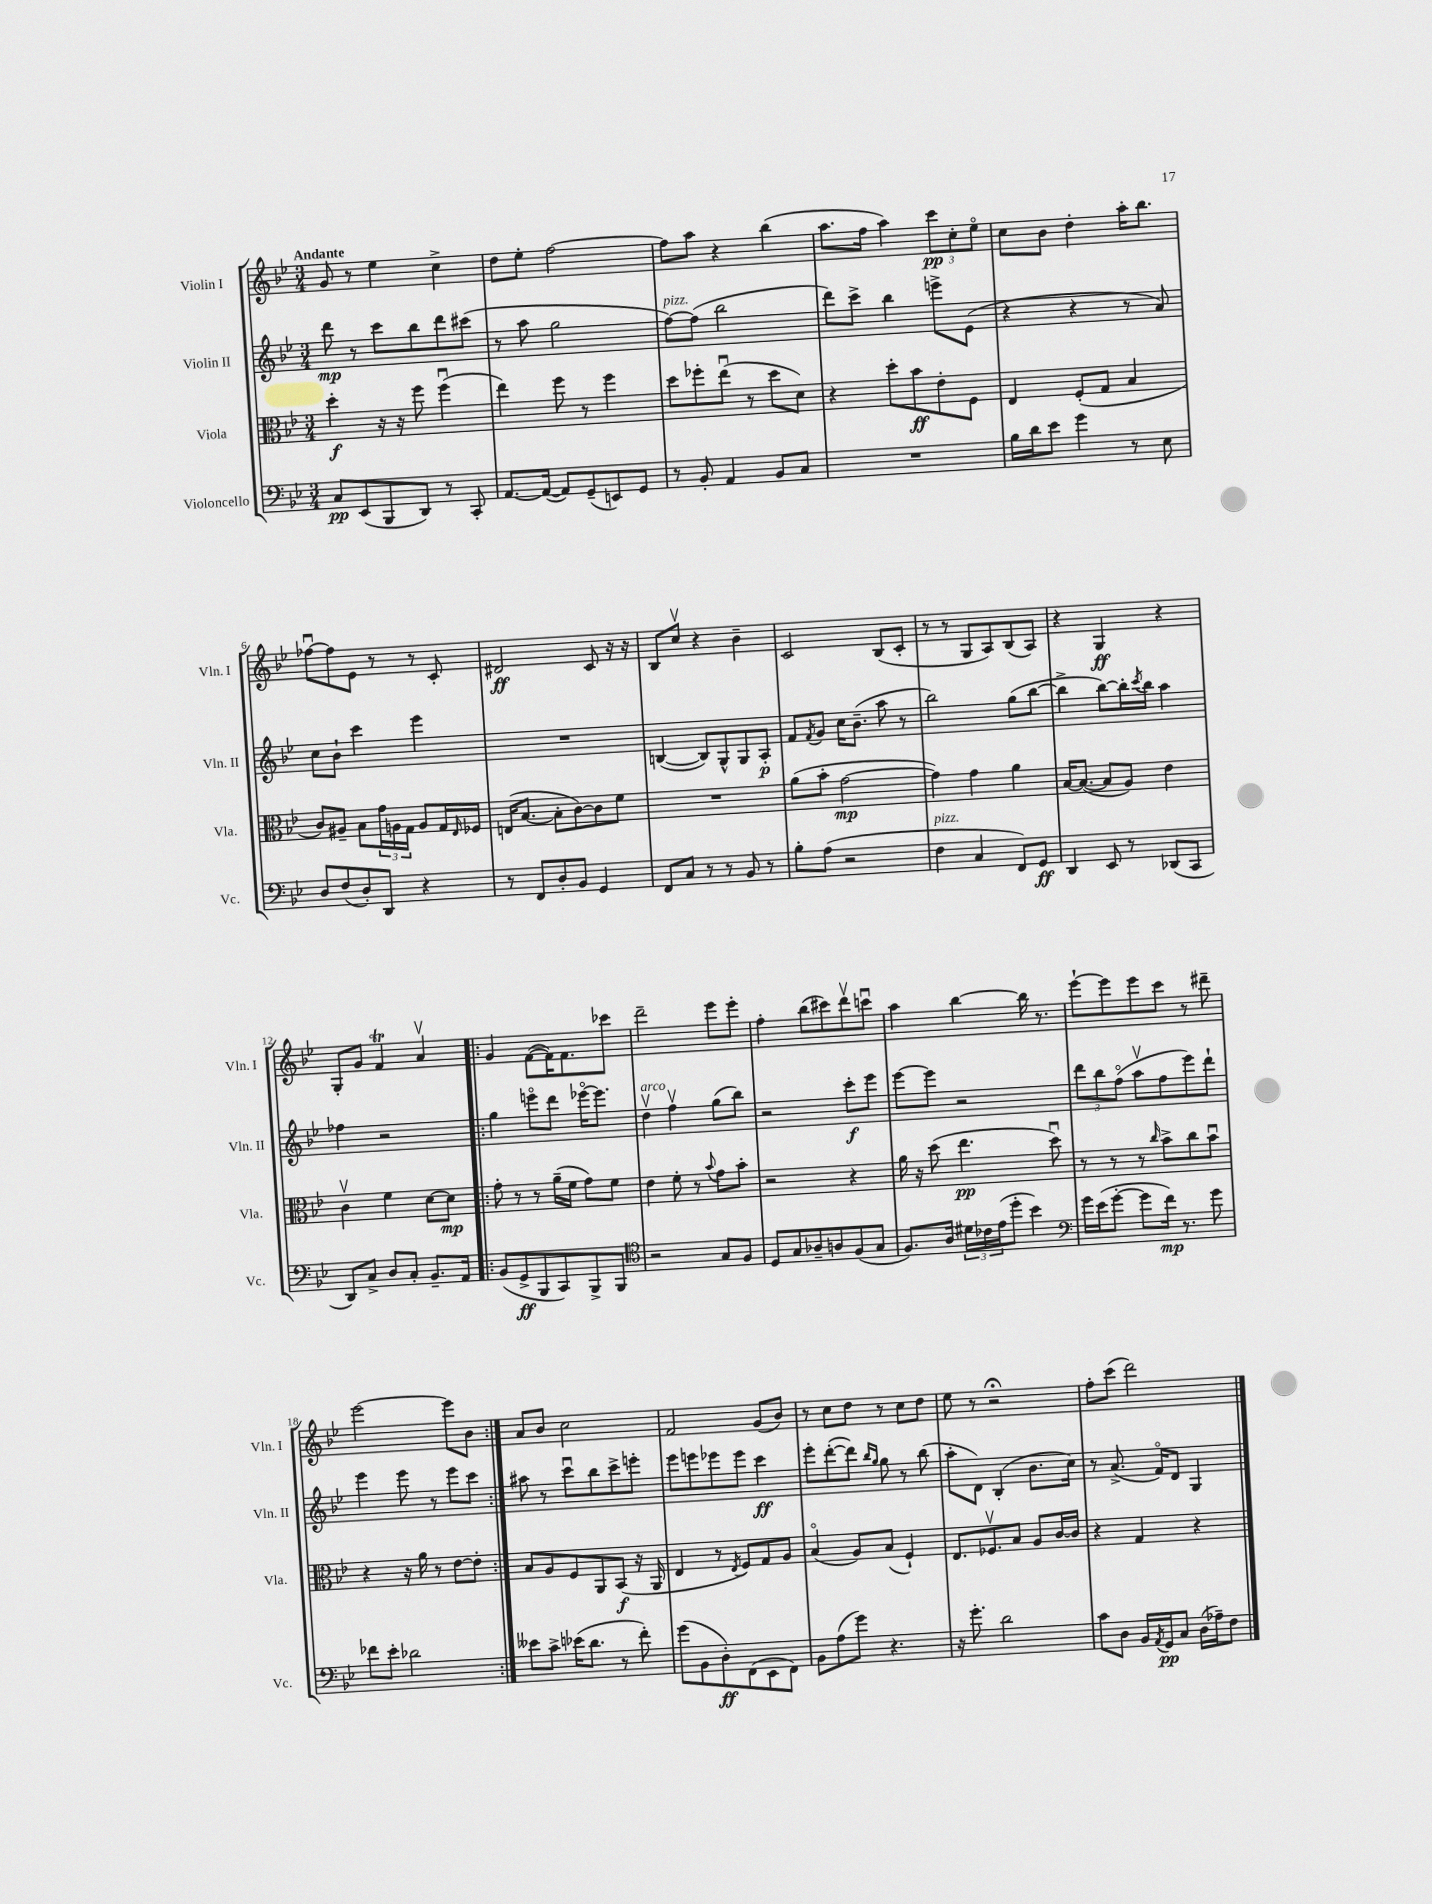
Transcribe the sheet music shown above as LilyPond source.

<<
\new StaffGroup <<
\new Staff = "s0" \with { instrumentName = "Violin I" shortInstrumentName = "Vln. I" } {
    \clef treble \key bes \major \numericTimeSignature \time 3/4 \tempo "Andante"
    g'8 r8 ees''4 c''4-> |
    d''8 ees''8-. f''2~ |
    f''8 a''8 r4 bes''4( |
    a''8. f''16 a''4) \tuplet 3/2 { c'''8\pp c''8-. ees''8\flageolet } |
    c''8 bes'8 d''4-. a''16-. bes''8. |
    fes''8~\downbow fes''8 ees'8 r8 r8 c'8-. |
    dis'2\ff c'8 r16 r16 |
    bes8 c''8\upbow r4 bes'4-- |
    c'2 bes8( c'8-. |
    r8 r8 g8 a8) bes8( a8) |
    r4 g4\ff r4 |
    g8-. g'8 f'4\trill a'4\upbow |
    \repeat volta 2 { g'4 f'8~( f'16) f'8. ces'''8 |
    d'''2-- ees'''8 ees'''8-. |
    f''4-. bes''8( cis'''8) d'''8\upbow c'''8\downbow |
    a''4 bes''4~ bes''16 r8. |
    ees'''8~-! ees'''8 ees'''8 c'''8 r8 dis'''8-- |
    ees'''2~ ees'''8 bes'8 | }
    a'8 bes'8 c''2 |
    f'2 g'8( bes'8) |
    r8 c''8 d''8 r8 c''8 d''8 |
    ees''8 r8 r2\fermata |
    f''8-. c'''8( d'''2) \bar "|." |
}
\new Staff = "s1" \with { instrumentName = "Violin II" shortInstrumentName = "Vln. II" } {
    \clef treble \key bes \major \numericTimeSignature \time 3/4
    d'''8\mp r8 c'''8 bes''8 d'''8 cis'''8( |
    r8 a''8 g''2 |
    f''8~^\markup { \italic "pizz." }) f''8( bes''2 |
    d'''8) c'''8-> bes''4 e'''8-> ees'8( |
    r4 r4 r8 a'8) |
    c''8 bes'8-! c'''4 ees'''4 |
    R2. |
    b4~( b8) g8-^ g8 a8-.\p |
    f'8 \acciaccatura { f'8 } g'8 c''16 bes'8.--( a''8 r8 |
    bes''2) g''8( bes''8~ |
    bes''4-> bes''8~) bes''16-. \acciaccatura { c'''8 } bes''16 a''4 |
    fes''4 r2 |
    \repeat volta 2 { g''4 e'''8\flageolet d'''8 ees'''16~\flageolet ees'''8. |
    d''4\upbow^\markup { \italic "arco" } f''4\upbow g''8( bes''8) |
    r2 c'''8-.\f ees'''8 |
    ees'''8~ ees'''8 r2 |
    \tuplet 3/2 { d'''8 bes''8 f''8\flageolet( } a''8\upbow f''8 ees'''8) d'''8-! |
    ees'''4 ees'''8 r8 ees'''8 c'''8 | }
    ais''8 r8 c'''8\downbow bes''8 c'''8-> e'''8-. |
    ees'''8 e'''8 ees'''8 ees'''8 c'''4\ff |
    ees'''8-. d'''8~-.( d'''8) \grace { bes''16 g''16 } g''8 r8 bes''8( |
    a''8-. d'8) bes4-.( bes'8. c''16) |
    r8 a'8.->( f'16\flageolet) d'8 g4 \bar "|." |
}
\new Staff = "s2" \with { instrumentName = "Viola" shortInstrumentName = "Vla." } {
    \clef alto \key bes \major \numericTimeSignature \time 3/4
    d''4-.\f r16 r16 f''8 f''4\downbow( |
    ees''4) f''8 r8 f''4 |
    d''8 fes''8-. ees''8\downbow( r8 d''8 d'8) |
    r4 d''8-. bes'8\ff ees'8-. f8 |
    ees4 f8-.( g8 bes4 |
    c'8) ais8-- bes8 \tuplet 3/2 { g'16 a16 g16 } a8 g16 \grace { ees16 } fes16 |
    e16( bes8.~ bes8-. c'8~) c'8 f'8 |
    R2. |
    a'8( bes'8-. g'2~\mp |
    g'4) g'4 a'4 |
    bes16~ bes8.~( bes8 a8) ees'4 |
    c'4\upbow f'4 d'8~ d'8\mp |
    \repeat volta 2 { g'8-. r8 r8 a'16--( f'16 g'8) f'8 |
    ees'4 f'8-. r8 \appoggiatura { bes'8 } g'8 bes'8-. |
    r2 r4 |
    a'16 r16 d''8( ees''4.\pp d''8\downbow) |
    r8 r8 r8 \grace { c''16 } bes'8-> c''8 bes'8\downbow |
    r4 r16 a'16 r8 ees'8~ ees'8-. | }
    bes8 a8 f8 a,8 bes,8\f( r16 a,16 |
    ees4 r8 \acciaccatura { ees8 } f8) g8 a8 |
    bes4\flageolet( a8) bes8( f4-!) |
    ees8. fes8.\upbow bes8 a8 c'16~ c'16 |
    r4 g4 r4 \bar "|." |
}
\new Staff = "s3" \with { instrumentName = "Violoncello" shortInstrumentName = "Vc." } {
    \clef bass \key bes \major \numericTimeSignature \time 3/4
    c8\pp ees,8( bes,,8 d,8) r8 c,8-. |
    a,8.~ a,16~( a,8) g,8--( e,8) g,8 |
    r8 bes,8-. a,4 bes,8 c8 |
    R2. |
    bes16 d'16 ees'8 g'4 r8 ees8 |
    d8 f8( d8-.) d,8 r4 |
    r8 f,8 d8-. bes,8 g,4 |
    f,8 c8 r8 r8 bes,8 r8 |
    bes8-. a8( r2 |
    f4^\markup { \italic "pizz." } c4 f,8) g,8\ff |
    d,4 ees,8 r8 des,8( c,8 |
    d,8) c8-> d8 c8-. bes,8.-- a,16 |
    \repeat volta 2 { bes,8( g,8->\ff bes,,8 c,8) bes,,8-> bes,,8 |
    \clef tenor r2 g8 f8 |
    d8 g8 aes8-- a8 f8( g8 |
    f8.) a16 \tuplet 3/2 { dis'16 ces'16 ees'16( } d''8-. bes'4) |
    \clef bass g'16 ees'16( g'8~-. g'8 f'16\mp) r8. g'8 |
    fes'8 ees'8-. des'2 | }
    eeses'8 c'8-> ees'16( d'8. r8 f'8-.) |
    g'8( bes,8 d8-.\ff) f,8( ees,8 f,8) |
    bes,8 a8( g'8) r4. |
    r16 g'8.-. d'2 |
    c'8 d8 bes,16 \acciaccatura { a,8 } g,16\pp c8 d16( aes16--) f8 \bar "|." |
}
>>
>>
